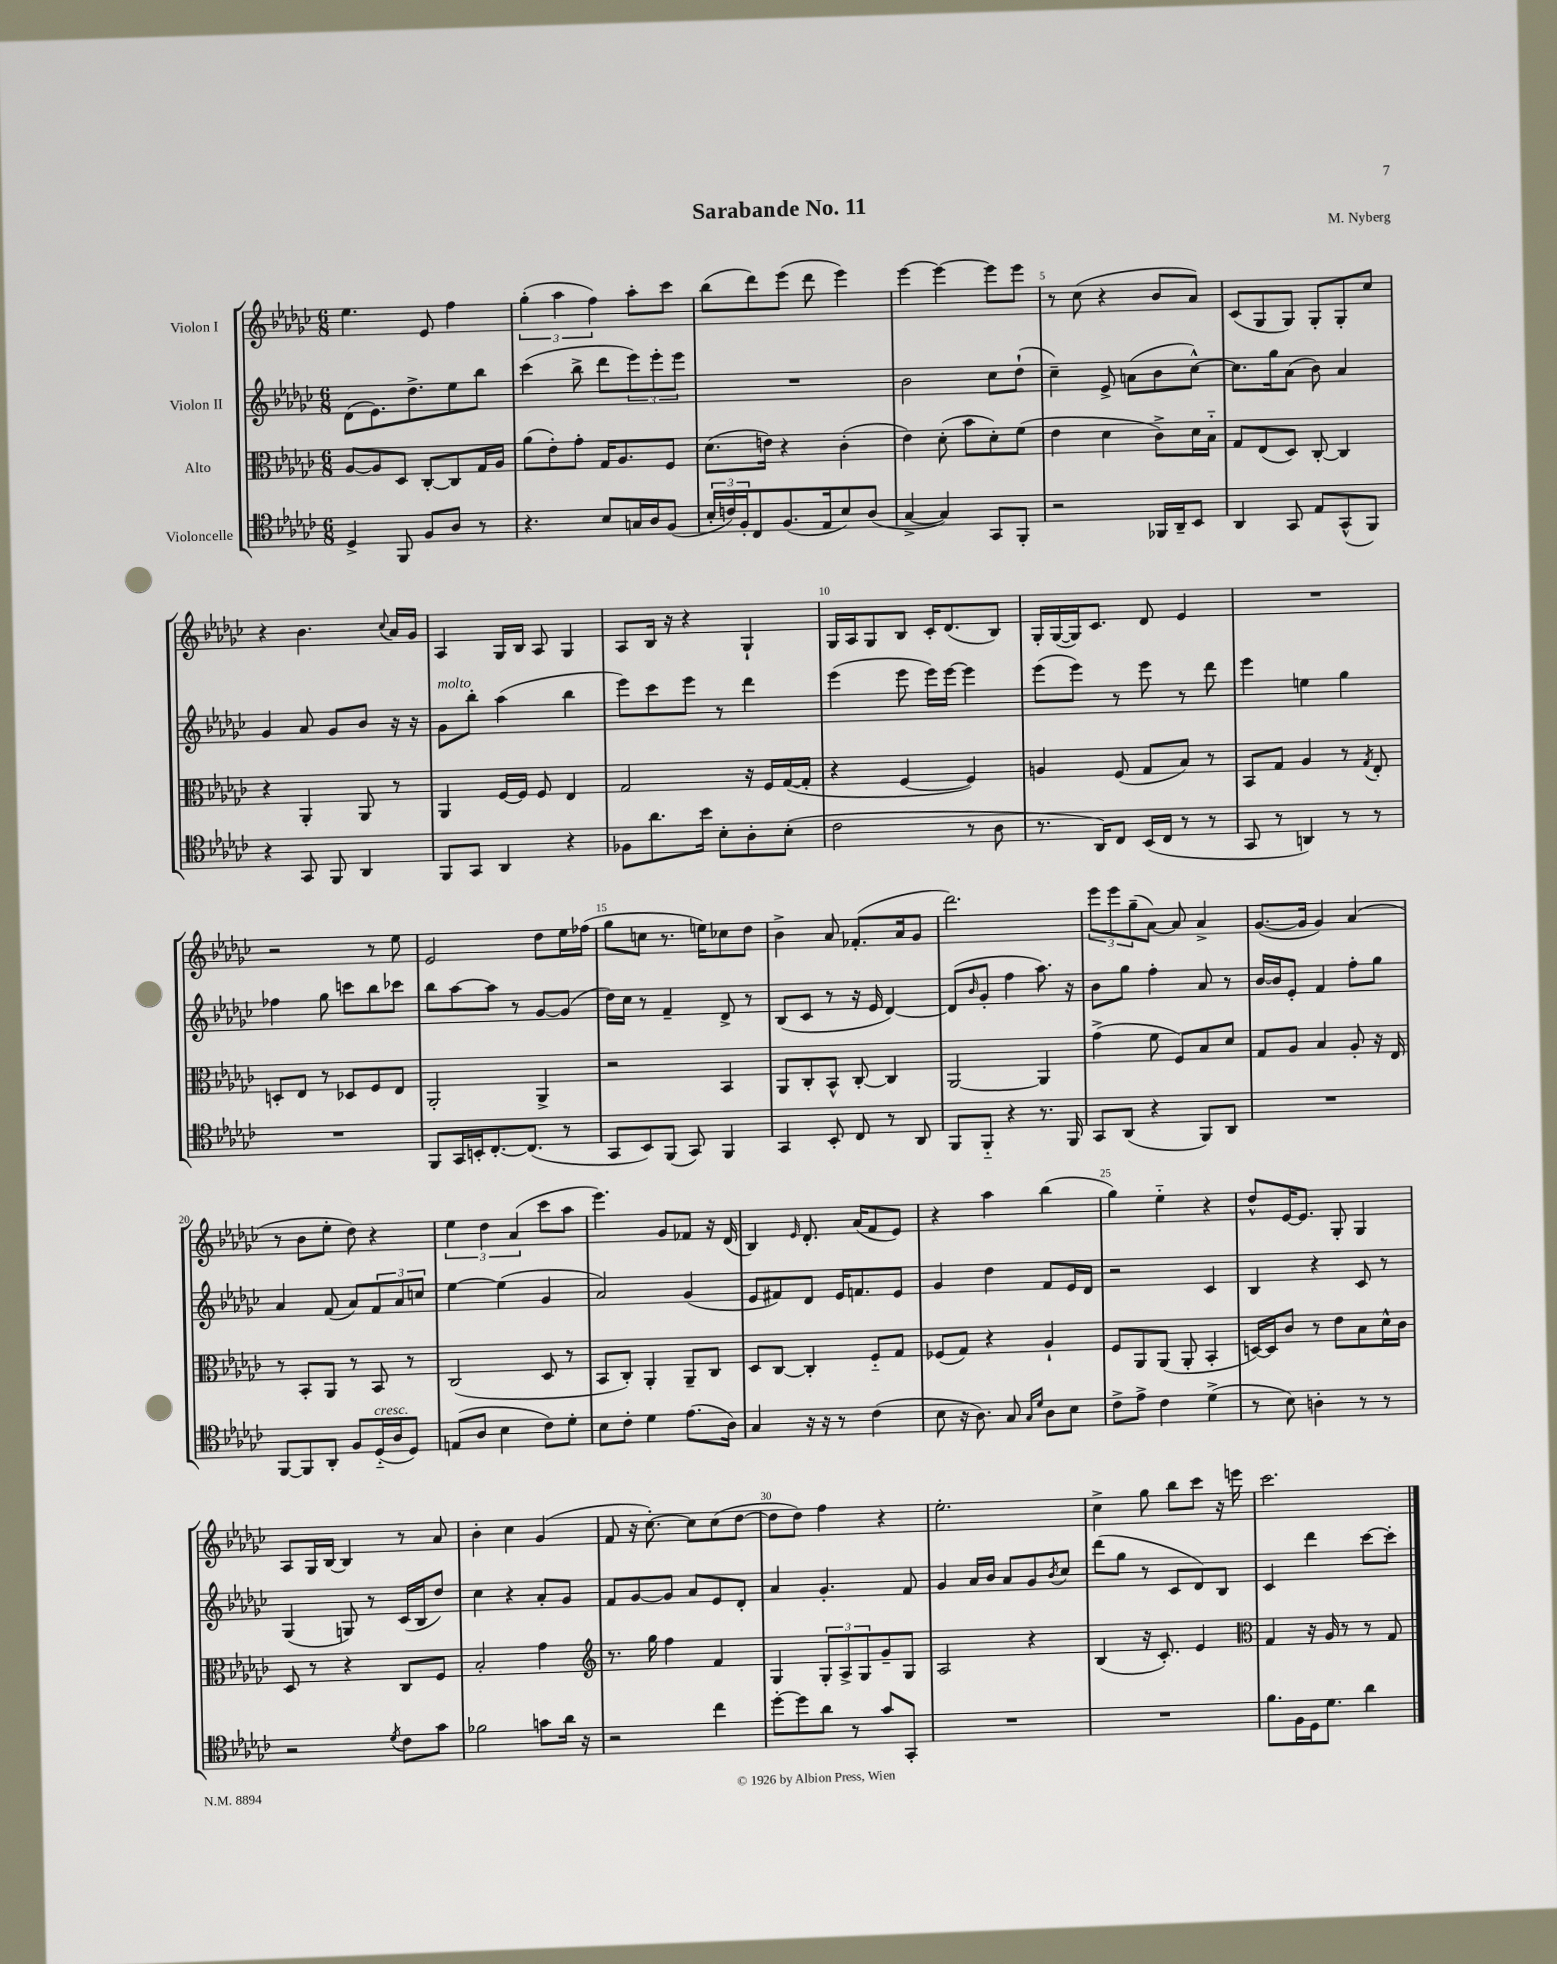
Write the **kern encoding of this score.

**kern	**kern	**kern	**kern
*staff4	*staff3	*staff2	*staff1
*clefC4	*clefC3	*clefG2	*clefG2
*k[b-e-a-d-g-c-]	*k[b-e-a-d-g-c-]	*k[b-e-a-d-g-c-]	*k[b-e-a-d-g-c-]
*M6/8	*M6/8	*M6/8	*M6/8
4D-^/	[8A-/L	(8d-\L	4.ee-\
.	8A-/]	8.e-\)	.
8FF/	8D-/J	.	.
.	.	8.dd-^\	.
8F/L	[8C-'/L	.	8e-/
8A-/J	8C-/]	8ee-\	4ff\
8r	16G-/L	8bb-\J	.
.	16A-/JJ	.	.
=	=	=	=
4.r	(8a-\L	(4ccc-\	(6gg-'\
.	8e-'\)	.	.
.	.	.	6aa-\
.	8g-'\J	8bb-^\	.
.	.	.	6ff\)
8B-/L	16G-/LK	8ddd-\L	.
.	8.A-/	.	.
16G/L	.	12eee-\)	8aa-'\L
16A-/J	.	.	.
.	.	12eee-'\	.
(8F/J	8F/J	.	8ccc-\J
.	.	12eee-\J	.
=	=	=	=
24B-'/LL	(8.d-\L	2.r	(8bb-\L
24c/)	.	.	.
24F'/J	.	.	.
8C-/	.	.	8ddd-\)
.	16e\Jk)	.	.
(8.F/	4r	.	(8eee-\J
.	.	.	8ddd-\
16E-/k	.	.	.
8B-/)	(4c-'\	.	4eee-\)
(8A-/J	.	.	.
=	=	=	=
[4G-^/	4e-\)	2b-\	[4eee-\
4G-/])	(8d-'\	.	4eee-\_
.	8b-\L	.	.
8GG-/L	8d-'\)	8cc-\L	8eee-\]L
8FF'/J	(8f\J	(8dd-`\J	8eee-\J
=	=	=	=
2r	4e-\	4cc-~\)	8r
.	.	.	(8cc-\
.	4d-\	8e-^/	4r
.	.	(8a\L	.
16FF-/LL	8c-^\L)	8b-\	8b-/L
16AA-~/J	.	.	.
8BB-/J	16d-\L	[8cc-^^\J)	8a-/J)
.	16B-'~\JJ	.	.
=	=	=	=
4AA-/	8G-/L	8.cc-\]L	(8c-/L
.	(8E-/	.	8G-/
.	.	16gg-\k	.
8GG-/	8D-/J)	(8a-\J	8G-/J)
8E-/L	[8C-'/	8b-\)	8G-'/L
(8GG-^^/	4C-/]	4a-/	8G-'/
8FF/J)	.	.	8cc-/J
=	=	=	=
4r	4r	4g-/	4r
8GG-/	4AA-'/	8a-/	4.b-\
8FF/	.	8g-/L	.
4AA-/	8AA-/	8b-/J	.
.	.	.	8qqcc-/
.	8r	16r	16a-/LL
.	.	16r	16g-/JJ
=	=	=	=
8FF/L	4AA-/	8g-\L	4A-/
8GG-/J	.	8bb-'\J	.
4AA-/	[16F/LL	(4aa-\	16G-/LL
.	16F/]JJ	.	16B-/JJ
.	8F/	.	8A-/
4r	4E-/	4bb-\	4G-/
=	=	=	=
8F-\L	2G-/	8eee-\L)	8A-/L
8.a-\	.	8ccc-\	16B-/Jk
.	.	.	16r
.	.	8eee-\J	4r
16b-\Jk	.	.	.
8B-'\L	.	8r	.
8A-'\	16r	4ddd-\	4G-`/
.	16F/LL	.	.
(8B-'\J	([16G-/	.	.
.	16G-'/]JJ	.	.
=	=	=	=
2c-\	4r	(4eee-\	16G-/LL
.	.	.	16A-/J
.	.	.	8G-/
.	[4F/	8eee-\	8B-/J
.	.	16eee-\LL)	16c-'/LK
.	.	[16eee-\JJ	(8.d-/
8r	4F/])	4eee-\]	.
8A-\	.	.	8B-/J)
=	=	=	=
8.r	4A/	(8eee-\L	16G-'/LL
.	.	.	([16G-/
.	.	8eee-\J)	16G-/]J)
16AA-/LK)	.	.	8.c-/J
8C-/J	(8F/	8r	.
(16BB-/LL	8G-/L	8eee-\	8d-/
16C-/JJ	.	.	.
8r	8B-/J)	8r	4e-/
8r	8r	8ddd-\	.
=	=	=	=
8GG-/	8BB-/L	4eee-\	2.r
8r	8G-/J	.	.
4AA/)	4A-/	4ee\	.
8r	8r	4gg-\	.
.	8qG-/	.	.
8r	8E-'/	.	.
=	=	=	=
2.r	8D'/L	4ff-\	2r
.	8E-/J	.	.
.	8r	8gg-\	.
.	8D-/L	8ccc\L	.
.	8F/	8bb-\	8r
.	8E-/J	8ccc-\J	8ee-\
=	=	=	=
8FF/L	2AA-'/	8bb-\L	2e-/
16GG-/L	.	[8aa-\	.
16BB'/J	.	.	.
[8.C-'/	.	8aa-\]J	.
.	.	8r	.
(8.C-/]J	.	.	.
.	4AA-^/	[8g-/L	8dd-\L
8r	.	(8g-/]J	16ee-\L
.	.	.	(16ff-\JJ
=	=	=	=
8GG-/L	2r	16dd-\LL)	8gg-\L
.	.	16cc-\JJ	.
8BB-/)	.	8r	8cc\J
(8FF/J	.	4f~/	8.r
8GG-/)	.	.	.
.	.	.	16ee\LK)
4FF/	4BB-/	8d-^/	8cc-\
.	.	8r	8dd-\J
=	=	=	=
4GG-/	8AA-/L	(8B-/L	4b-^\
.	8C-'/	8c-/J	.
8BB-'/	8BB-^^/J	8r	8a-/
8C-/	[8C-'/	16r	(8.f-'/L
.	.	16e-/	.
8r	4C-/]	[4d-/)	.
.	.	.	16a-/k
8AA-/	.	.	8g-/J
=	=	=	=
8FF/L	[2AA-/	(8d-/]L	2.ddd-\)
.	.	16qqb-/	.
8FF'~/J	.	8g-'/J	.
4r	.	4ff\	.
8.r	4AA-/]	8.aa-\)	.
16FF/	.	16r	.
=	=	=	=
8GG-/L	(4g-^\	8b-\L	12eee-\L
.	.	.	12eee-\
(8AA-/J	.	8gg-\J	.
.	.	.	(12gg-~\
4r	8f\	4ff'\	[8a-\J)
.	8F/L)	.	8a-/]
8FF/L)	8B-/	8a-/	4a-^/
8AA-/J	8d-/J	8r	.
=	=	=	=
2.r	8G-/L	[16b-/LL	([8.g-/L
.	.	16b-/]J	.
.	8A-/J	8e-'/J	.
.	.	.	16g-/]Jk
.	4B-/	4f/	4g-/)
.	8A-'/	8ff'\L	(4a-/
.	16r	8gg-\J	.
.	16E-/	.	.
=	=	=	=
[8FF/L	8r	4a-/	8r
8FF/]	8BB-'/L	.	8b-\L
8AA-'/J	8AA-/J	(8f/	8ee-'\J
8F/L	8r	8a-/L)	8dd-\)
(16D-'~/L	8BB-/	12f/	4r
16A-/J	.	.	.
.	.	12a-/	.
8D-/J)	8r	.	.
.	.	12cc/J	.
=	=	=	=
(8E/L	(2C-/	[4ee-\	6ee-\
8A-/J	.	.	.
.	.	.	6dd-\
4B-\	.	(4ee-\]	.
.	.	.	(6a-/
8c-\L)	8D-/	4g-/	8ccc-\L
8d-'\J	8r	.	8aa-\J
=	=	=	=
8B-\L	8BB-/L	2a-/)	4.eee-\)
8c-'\J	8C-'/J)	.	.
4d-\	4AA-'/	.	.
.	.	.	8g-/L
(8.e-\L	8AA-~/L	(4g-/	8f-/J
.	8C-/J	.	16r
16A-\Jk)	.	.	(16d-/
=	=	=	=
4G-/	8D-/L	8e-/L	4B-/)
.	[8C-/J	8f#/)	.
.	.	.	16qqe-/
16r	4C-'/]	8d-/J	8.d-'/
16r	.	.	.
8r	.	16e-/LK	.
.	.	8.f/	(16a-/LK
(4c-\	8F'~/L	.	8f/
.	8G-/J	8e-/J	8e-/J)
=	=	=	=
8B-\	(8F-/L	4g-/	4r
16r	8G-/J)	.	.
8.A-\)	.	.	.
.	4r	4dd-\	4aa-\
8G-/	.	.	.
16qqG-/LL	.	.	.
16qqd-/JJ	.	.	.
8A-\L	4A-`/	8f/L	(4bb-\
8B-\J	.	16e-/L	.
.	.	16d-/JJ	.
=	=	=	=
8c-^\L	8F/L	2r	4gg-\)
8e-^\J	8AA-/	.	.
4c-\	(8AA-/J	.	4ee-'~\
.	8AA-'/	.	.
(4d-^\	4BB-'/	4c-/	4r
=	=	=	=
8r	[16D/LL)	4B-/	8dd-^^/L
.	16D/]J	.	.
8B-\)	8c-/J	.	[16e-/K
.	.	.	8.e-/]J
4A'\	8r	4r	.
.	8e-\L	.	8G-'/
8r	8B-\	8c-/	4G-/
8r	16d-^^\L	8r	.
.	16c-\JJ	.	.
=	=	=	=
2r	8D-/	(4G-/	8A-/L
.	8r	.	16G-/L
.	.	.	[16B-/JJ
.	4r	8G/)	4B-/]
.	.	8r	.
8qd-/	.	.	.
8c-\L	8C-/L	(16c-/LL	8r
.	.	16B-/J	.
8g-\J	8F/J	8dd-/J)	8a-/
=	=	=	=
2f-\	2B-'/	4cc-\	4b-'\
.	.	4r	4cc-\
8g\L	4g-\	8a-'/L	(4g-/
16a-\Jk	.	8g-/J	.
16r	.	.	.
=	=	=	=
*	*clefG2	*	*
2r	8.r	8f/L	8f/
.	.	[8g-/	16r
.	16gg-\	.	[8.cc-'\)
.	4ff\	8g-/]J	.
.	.	8a-/L	8cc-\]L
4cc-\	4f/	8e-/	(8cc-\
.	.	8d-'/J	[8dd-\J
=	=	=	=
[8dd-'\L	4G-/	4a-/	8dd-\]L
8dd-\]	.	.	8dd-\J)
8a-\J	12G-'/L	4.g-'/	4ff\
.	12A-^/	.	.
8r	.	.	.
.	12G-/	.	.
8g-/L	8g-~/	.	4r
8GG-'/J	8G-/J	8f/	.
=	=	=	=
2.r	2A-/	4g-/	2.ee-'\
.	.	16a-/LL	.
.	.	16b-/JJ	.
.	.	8a-/L	.
.	4r	8g-/	.
.	.	8qb-/	.
.	.	8cc-/J	.
=	=	=	=
2.r	(4B-/	(8ddd-\L	4cc-^\
.	.	8gg-\J	.
.	16r	8r	8gg-\
.	8.c-'/)	.	.
.	.	8c-/L	8bb-\L
.	4e-/	8d-/)	8ccc-\J
.	.	8B-/J	16r
.	.	.	16eee\
=	=	=	=
*	*clefC3	*	*
8.f\L	4G-/	4c-/	2.ccc-\
16F\L	.	.	.
16D-\J	16r	4ddd-\	.
8.d-\J	16A-/	.	.
.	8r	.	.
4a-\	8r	[8ccc-\L	.
.	8G-/	8ccc-'\]J	.
==	==	==	==
*-	*-	*-	*-
